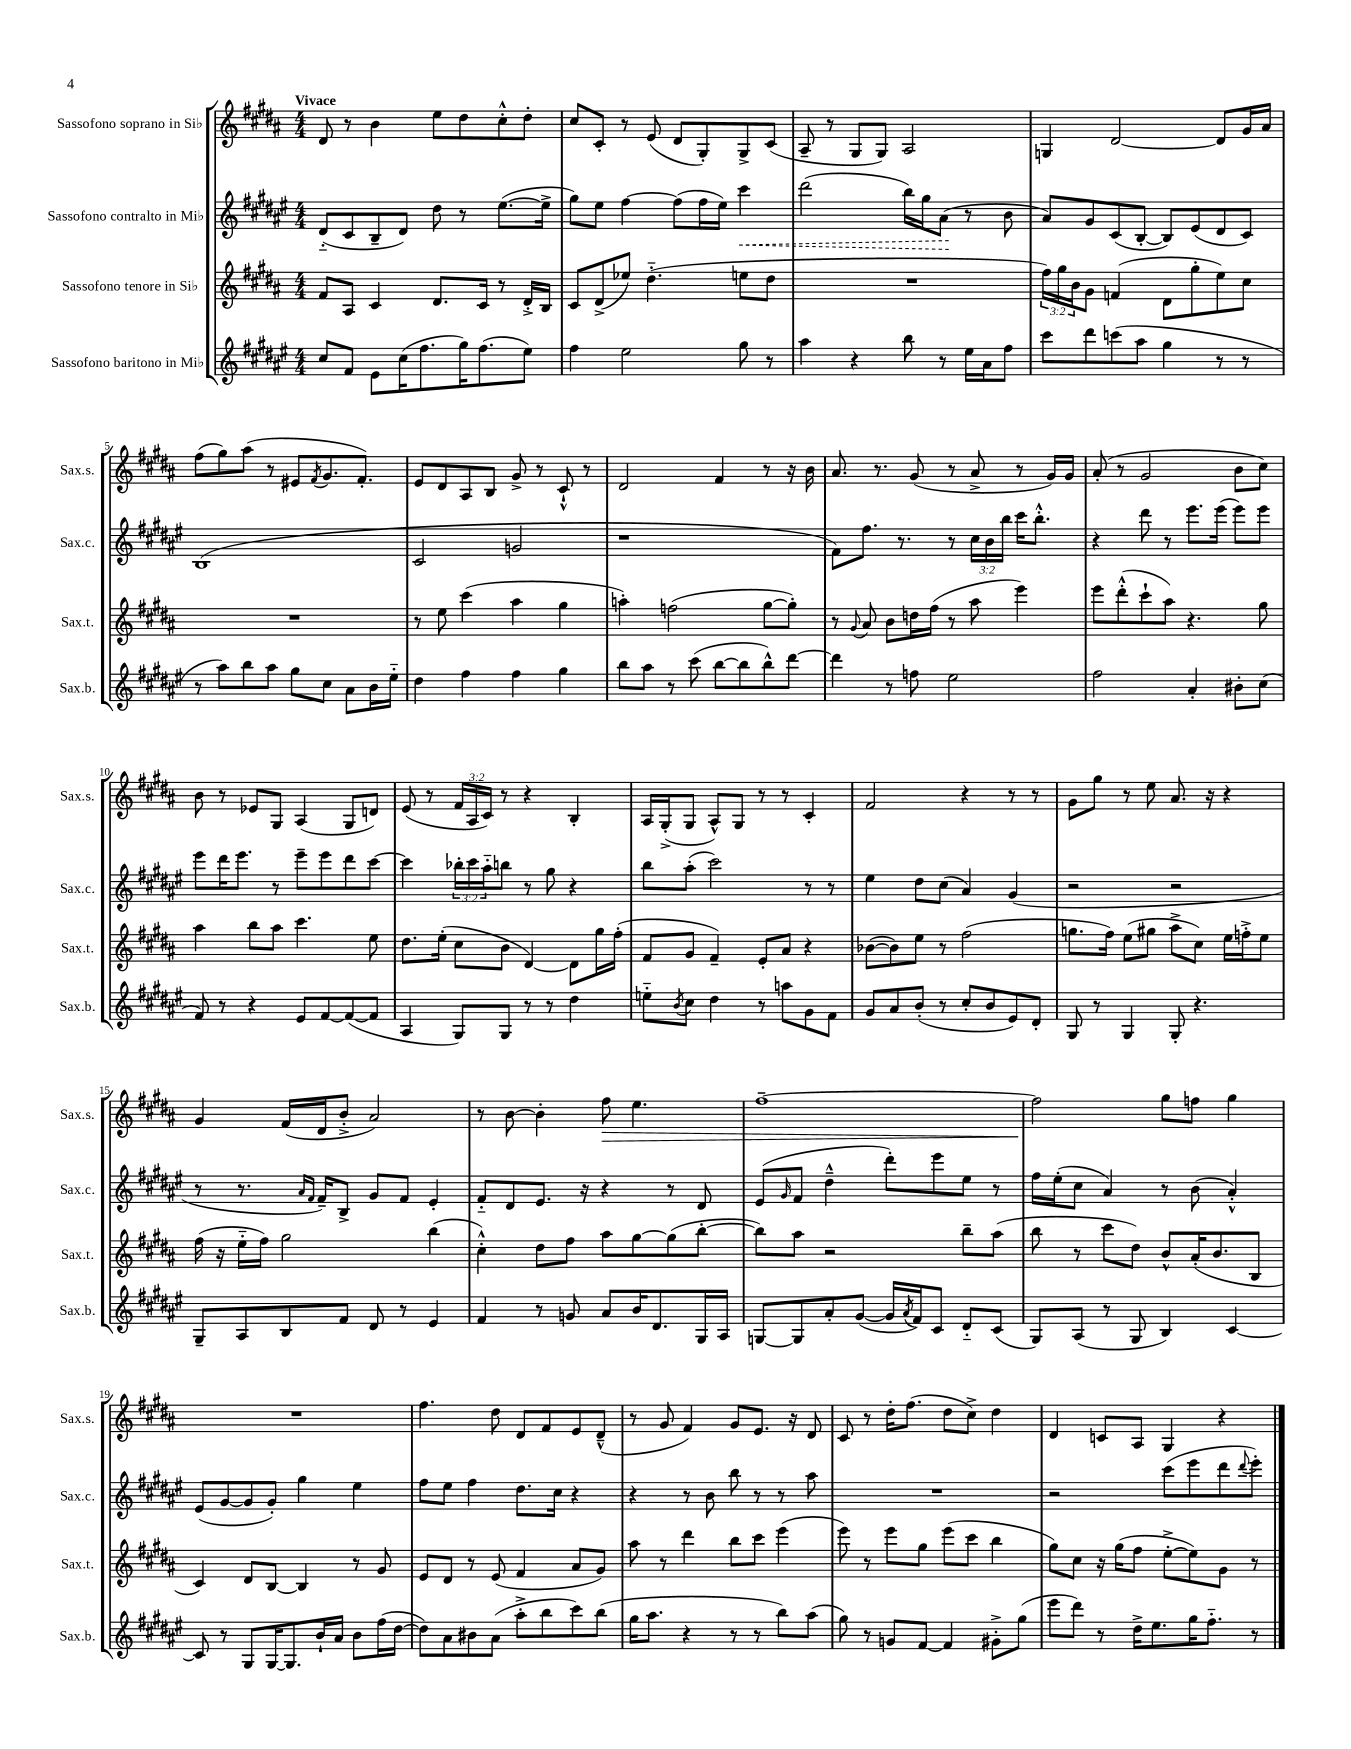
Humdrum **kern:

**kern	**kern	**kern	**kern
*staff4	*staff3	*staff2	*staff1
*clefG2	*clefG2	*clefG2	*clefG2
*k[f#c#g#d#a#e#]	*k[f#c#g#d#a#]	*k[f#c#g#d#a#e#]	*k[f#c#g#d#a#]
*M4/4	*M4/4	*M4/4	*M4/4
8cc#/L	8f#/L	(8d#'~/L	8d#/
8f#/J	8A#/J	8c#/	8r
8e#\L	4c#/	8B~/	4b\
(16cc#\K	.	8d#/J)	.
8.ff#\	.	.	.
.	8.d#/L	8dd#\	8ee\L
16gg#\K)	.	8r	8dd#\
(8.ff#\	16c#/Jk	.	.
.	8r	([8.ee#\L	8cc#'^^\
8ee#\J)	16d#'^/LL	.	8dd#'\J
.	16B/JJ	16ee#^\]Jk	.
=	=	=	=
4ff#\	8c#/L	8gg#\L)	8cc#/L
.	(8d#^/	8ee#\J	8c#'/J
2ee#\	8ee-/J)	[4ff#\	8r
.	(4.dd#'~\	.	(8e/
.	.	(8ff#\]L	8d#/L
.	.	16ff#\L	8G#'/)
.	.	16ee#\JJ)	.
8gg#\	8ee\L	4ccc#\	8G#^/
8r	8dd#\J	.	(8c#/J
=	=	=	=
4aa#\	1r	(2ddd#\	8A#~/
.	.	.	8r
4r	.	.	8G#/L
.	.	.	8G#/J)
8bb\	.	16bb\LL)	2A#/
.	.	16gg#\J	.
8r	.	(8a#\J	.
16ee#\LL	.	8r	.
16a#\J	.	.	.
8ff#\J	.	8b\	.
=	=	=	=
8ccc#\L	24ff#\LL)	8a#/L)	4G/
.	24gg#\	.	.
.	24b\J	.	.
8ddd#\	8g#\J	8g#/	.
(8ccc\	(4f/	(8c#/	[2d#/
8aa#\J	.	[8B'/J	.
4gg#\	8d#\L	8B/]L)	.
.	8gg#'\	(8e#/	.
8r	8ee\)	8d#/	8d#/]L
8r	8cc#\J	8c#/J)	16g#/L
.	.	.	16a#/JJ
=	=	=	=
8r	1r	(1B	(8ff#\L
8aa#\L)	.	.	8gg#\)
8bb\	.	.	(8aa#\J
8aa#\J	.	.	8r
8gg#\L	.	.	8e#/L
.	.	.	8qf#/
8cc#\J	.	.	8.g#/
8a#\L	.	.	.
.	.	.	8.f#'/J)
16b\L	.	.	.
16ee#'~\JJ	.	.	.
=	=	=	=
4dd#\	8r	2c#/	8e/L
.	8ee\	.	8d#/
4ff#\	(4ccc#\	.	8A#/
.	.	.	8B/J
4ff#\	4aa#\	2g/	8g#^/
.	.	.	8r
4gg#\	4gg#\	.	8c#`^^/
.	.	.	8r
=	=	=	=
8bb\L	4aa'\)	1r	2d#/
8aa#\J	.	.	.
8r	(2ff\	.	.
(8ccc#\	.	.	.
[8bb\L	.	.	4f#/
8bb\]	.	.	.
8bb^^\)	[8gg#\L	.	8r
[8ddd#\J	8gg#'\]J)	.	16r
.	.	.	16b\
=	=	=	=
4ddd#\]	8r	8f#\L)	8.a#/
.	8qqg#/	.	.
.	8a#/	8.ff#\J	.
.	.	.	8.r
8r	8b\L	.	.
.	.	8.r	.
8ff\	16dd\L	.	(8g#/
.	(16ff#\JJ	.	.
2ee#\	8r	8r	8r
.	8aa#\	24cc#\LL	8a#^/
.	.	24b\	.
.	.	24bb\JJ	.
.	4eee\)	16ccc#\LK	8r
.	.	8.bb'^^\J	.
.	.	.	16g#/LL)
.	.	.	16g#/JJ
=	=	=	=
2ff#\	8eee\L	4r	(8a#'/
.	(8ddd#'^^\	.	8r
.	8ccc#`\	8ddd#\	2g#/
.	8aa#\J)	8r	.
4a#'/	4.r	8.eee#\L	.
.	.	(16eee#\Jk	.
8b#'\L	.	8eee#\L)	8b\L
(8cc#\J	8gg#\	8eee#\J	8cc#\J)
=	=	=	=
8f#/)	4aa#\	8eee#\L	8b\
8r	.	16ddd#\K	8r
.	.	8.eee#\J	.
4r	8bb\L	.	8e-/L
.	8aa#\J	8r	8G#/J
8e#/L	4.ccc#\	8eee#~\L	(4A#/
[8f#/	.	8eee#\	.
(8f#/_	.	8ddd#\	8G#/L
8f#/]J	8ee\	[8ccc#\J	8d/J)
=	=	=	=
4A#/	8.dd#\L	4ccc#\]	(8e/
.	.	.	8r
.	(16ee'\Jk	.	.
8G#/L)	8cc#\L	24bb-'\LL	24f#/LL
.	.	24ccc#\	24A#/
.	.	24aa#'~\J	24c#/JJ)
8G#/J	8b\J	8bb\J	8r
8r	[4d#/)	8r	4r
8r	.	8gg#\	.
4dd#\	8d#\]L	4r	4B'/
.	16gg#\L	.	.
.	(16ff#'\JJ	.	.
=	=	=	=
8ee'~\L	8f#/L	8bb\L	16A#/LL
.	.	.	(16G#'^/J
8qb/	.	.	.
8cc#\J	8g#/J	(8aa#'\J	8G#/J
4dd#\	4f#~/)	2ccc#\)	8A#^^/L)
.	.	.	8G#/J
8r	8e'/L	.	8r
8aa\L	8a#/J	.	8r
8g#\	4r	8r	4c#'/
8f#\J	.	8r	.
=	=	=	=
8g#/L	([8b-\L	4ee#\	2f#/
8a#/	8b-\])	.	.
(8b'/J	8ee\J	8dd#\L	.
8r	8r	(8cc#\J	.
8cc#'/L	(2ff#\	4a#/)	4r
8b/	.	.	.
8e#/)	.	(4g#/	8r
8d#'/J	.	.	8r
=	=	=	=
8G#/	8.gg\L	2r	8g#\L
8r	.	.	8gg#\J
.	16ff#\Jk)	.	.
4G#/	(8ee\L	.	8r
.	8gg#\J	.	8ee\
8G#'/	8aa#^\L	2r	8.a#/
4.r	8cc#\J)	.	.
.	.	.	16r
.	16ee\LL	.	4r
.	16ff'^\J	.	.
.	8ee\J	.	.
=	=	=	=
8G#~/L	(16ff#\	8r	4g#/
.	16r	.	.
8A#/	16ee'~\LL	8.r	.
.	16ff#\JJ)	.	.
8B/	2gg#\	.	(16f#/LL
.	.	16qqa#/LL	.
.	.	16qqf#/JJ	.
.	.	16f#~/LK)	16d#/J
8f#/J	.	8B^/J	8b'^/J
8d#/	.	8g#/L	2a#/)
8r	.	8f#/J	.
4e#/	(4bb\	4e#'/	.
=	=	=	=
4f#/	4cc#'^^\)	8f#'~/L	8r
.	.	8d#/	[8b\
8r	8dd#\L	8.e#/J	4b'\]
8g/	8ff#\J	.	.
.	.	16r	.
8a#/L	8aa#\L	4r	8ff#\
16b/K	[8gg#\	.	4.ee\
8.d#/	.	.	.
.	(8gg#\]	8r	.
16G#/L	[8bb'\J	8d#/	.
16A#/JJ	.	.	.
=	=	=	=
[8G/L	8bb\]L)	(8e#/L	[1ff#~
.	.	16qqg#/	.
8G/]	8aa#\J	8f#/J	.
8a#'/	2r	4dd#~^^\	.
([8g#/J	.	.	.
16g#/]LL	.	8ddd#'\L)	.
8qa#/	.	.	.
16f#/J)	.	.	.
8c#/J	.	8eee#\	.
8d#'~/L	8bb~\L	8ee#\J	.
(8c#/J	(8aa#\J	8r	.
=	=	=	=
8G#/L)	8bb\	16ff#\LL	2ff#\]
.	.	(16ee#'\J	.
(8A#/J	8r	8cc#\J	.
8r	8ccc#\L	4a#/)	.
8G#/	8dd#\J)	.	.
4B/)	8b^^/L	8r	8gg#\L
.	(16a#'/K	(8b\	8ff\J
.	8.b/	.	.
[4c#/	.	4a#'^^/)	4gg#\
.	8B/J	.	.
=	=	=	=
8c#/]	4c#/)	(8e#/L	1r
8r	.	[8g#/	.
8G#/L	8d#/L	8g#/]	.
[16G#/K	[8B/J	8g#'/J)	.
8.G#/]	.	.	.
.	4B/]	4gg#\	.
16b`/L	.	.	.
16a#/JJ	.	.	.
8b\L	8r	4ee#\	.
(16ff#\L	8g#/	.	.
[16dd#\JJ	.	.	.
=	=	=	=
8dd#\]L)	8e/L	8ff#\L	4.ff#\
8a#\	8d#/J	8ee#\J	.
8b#\	8r	4ff#\	.
(8a#\J	(8e/	.	8dd#\
8aa#'^\L	4f#/	8.dd#\L	8d#/L
8bb\	.	.	8f#/
.	.	16cc#\Jk	.
8ccc#\)	8a#/L	4r	8e/
(8bb\J	8g#/J)	.	(8d#~^^/J
=	=	=	=
16gg#\LK	8aa#\	4r	8r
8.aa#\J	.	.	.
.	8r	.	8g#/
4r	4ddd#\	8r	4f#/)
.	.	8b\	.
8r	8bb\L	8bb\	8g#/L
8r	8ccc#\J	8r	8.e/J
8bb\L)	(4eee\	8r	.
.	.	.	16r
(8aa#\J	.	8aa#\	8d#/
=	=	=	=
8gg#\)	8eee\)	1r	8c#/
8r	8r	.	8r
8g/L	8eee\L	.	16dd#'\LK
.	.	.	(8.ff#\J
[8f#/J	8gg#\J	.	.
4f#/]	(8eee\L	.	8dd#\L
.	8ccc#\J	.	8cc#^\J)
8g#'^\L	4bb\	.	4dd#\
(8gg#\J	.	.	.
=	=	=	=
8eee#\L	8gg#\L)	2r	4d#/
8ddd#\J)	8cc#\J	.	.
8r	16r	.	8c/L
.	(16gg#\LK	.	.
16dd#^\LK	8ff#\J	.	8A#/J
8.ee#\	.	.	.
.	[8ee'^\L	(8ccc#\L	4G#/
16gg#\K	8ee\])	8eee#\	.
8.ff#'~\J	.	.	.
.	8g#\J	8ddd#\	4r
.	.	8qqddd#/	.
8r	8r	8eee#'\J)	.
==	==	==	==
*-	*-	*-	*-
